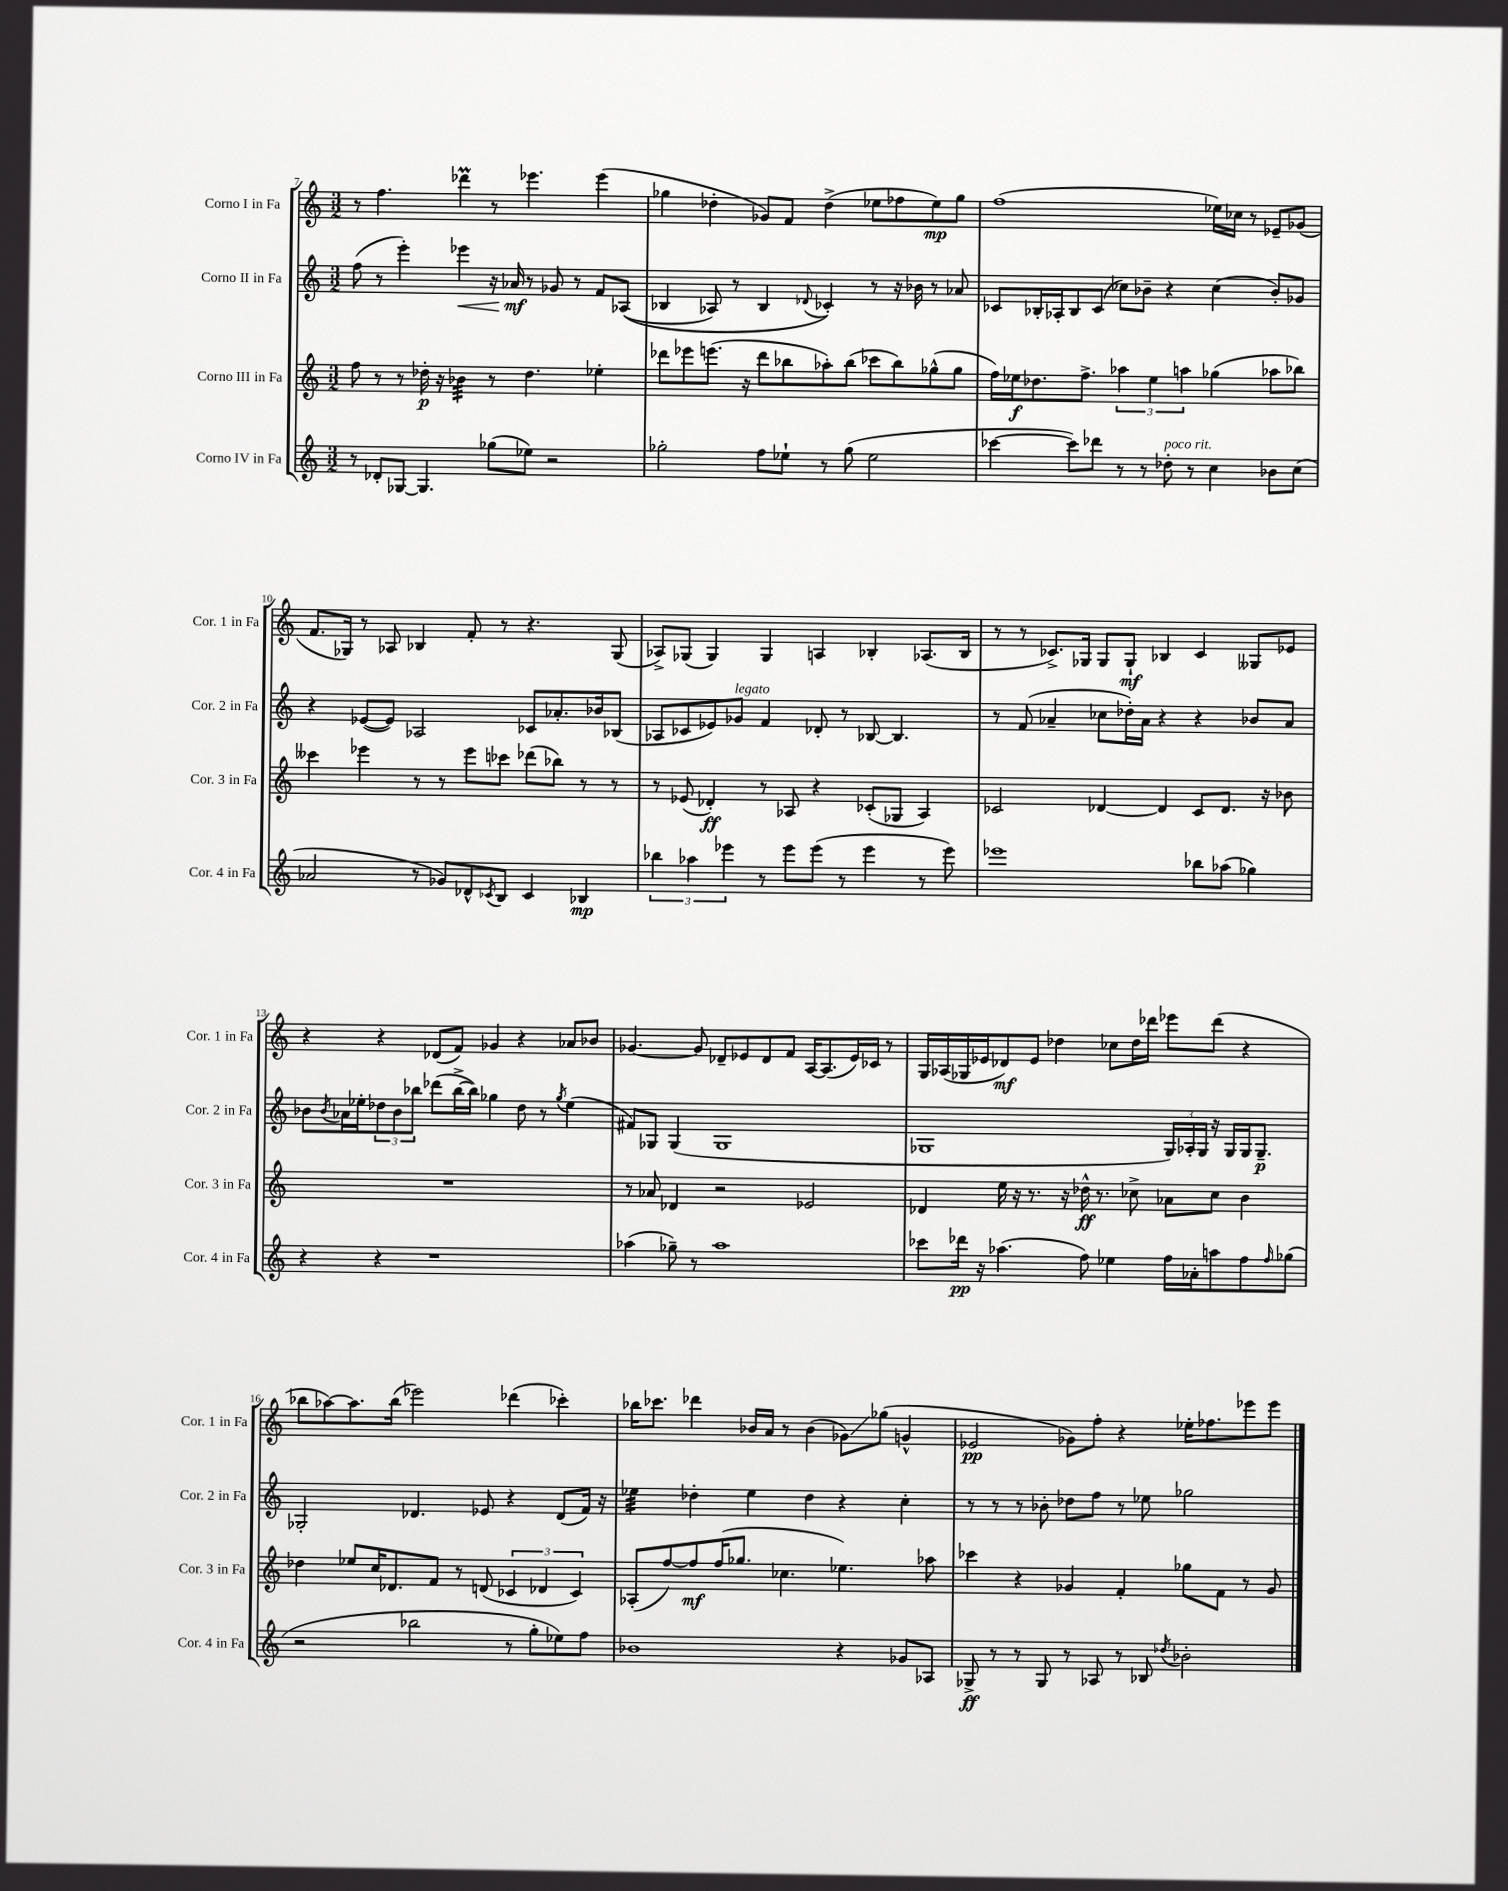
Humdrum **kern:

**kern	**kern	**kern	**kern
*staff4	*staff3	*staff2	*staff1
*clefG2	*clefG2	*clefG2	*clefG2
*k[]	*k[]	*k[]	*k[]
*M3/2	*M3/2	*M3/2	*M3/2
8r	8ff	(8ff	8r
8d-'	8r	8r	4.ff
[8G-	8r	4eee')	.
4.G-]	16dd-'	.	.
.	16r	.	.
.	4b-	4eee-	4ddd-
(8gg-	8r	16r	8r
.	.	16a-	.
8ee-)	4.dd-	8r	4.eee-
2r	.	8g-	.
.	.	8r	.
.	4ee-'	8f	(4eee-
.	.	&((8A-	.
=	=	=	=
2gg-'	8ddd-	4B-	4gg-
.	8eee-	.	.
.	(8.eee	8A-)	4dd-'
.	.	8r	.
.	16r	.	.
8ff	8ddd-	4B-	8g-)
8ee-`	8bb-	.	8f
.	.	8qqd-	.
8r	8aa-')	4c-'&)	(4dd-^
(8gg-	(8bb-	.	.
2ee-	8ccc-	8r	8ee-
.	8bb-)	16r	8ff-
.	.	16b-	.
.	(8gg-^^	8r	8ee-)
.	8gg-	8a-	8gg-
=	=	=	=
[4ccc-	16ff)	8c-	(1ff
.	16ee-	.	.
.	8.dd-	16B-'	.
.	.	16A-'	.
8ccc-])	.	8B-	.
.	8.ff^	.	.
8ddd-	.	(8c-	.
8r	6aa-	8cc-)	.
8r	.	8b-~	.
.	6ee-	.	.
8dd-'	.	4r	.
.	6aa	.	.
8r	.	.	.
4cc	(4gg-	(4cc-	16ee-)
.	.	.	16cc-
.	.	.	8r
8b-	8aa-	8b-')	8e-~
(8cc	8bb-)	8g-	(8g-
=	=	=	=
2a-	4ccc--	4r	8.f
.	.	.	16G-)
.	4eee-	([8e-	8r
.	.	8e-])	8A-
8r	8r	2A-	4B-
8g-)	8r	.	.
8d-^^	8eee-	.	8f'
8qc-	.	.	.
8B	8ccc-	.	8r
4c-	(8ddd-	8c-	4.r
.	8bb-)	8.a-'	.
4B-	8r	.	.
.	.	16b-	.
.	8r	(8B-	(8G-
=	=	=	=
6bb-	8r	8A-	8A-^)
.	(8e-	8c-	(8G-
6aa-	.	.	.
.	4d-')	8e-)	4G-)
6eee-	.	.	.
.	.	8g-	.
8r	8r	4f	4G-
8eee-	8A-	.	.
(8eee-	4r	8d-'	4A
8r	.	8r	.
4eee-	(8c-'	[8B-	4B-'
.	8G-	4.B-]	.
8r	4A-)	.	(8.A-
8eee-)	.	.	.
.	.	.	16B-
=	=	=	=
1eee-	2c-	8r	8r
.	.	(8f	8r
.	.	4a-~	8.c-^)
.	.	.	16G-
.	[4d-	8cc-	8G-
.	.	16dd-')	8G-`
.	.	16a-	.
.	4d-]	4r	4B-
8bb-	8c-	4r	4c-
(8aa-	8.d-	.	.
4gg-)	.	8b-	8G--
.	16r	.	.
.	8b-	8a-	8e-
=	=	=	=
4r	1.r	8b-	4r
.	.	8qb-	.
.	.	16a-	.
.	.	16ee-'	.
4r	.	12dd-	4r
.	.	12b-	.
.	.	12bb-	.
1r	.	(8ddd-	(8d-
.	.	[16bb-^	8f)
.	.	16bb-])	.
.	.	4gg-	4g-
.	.	8dd-	4r
.	.	8r	.
.	.	8qgg-	.
.	.	(4ee-	8a-
.	.	.	8b-
=	=	=	=
(4aa-	8r	8f#)	[4.g-
.	8a-	8G-	.
8gg-~)	4d-	(4G-	.
8r	.	.	8g-]
1aa-	2r	1G-	8d-~
.	.	.	8e-
.	.	.	8d-
.	.	.	8f
.	2e-	.	[16A
.	.	.	(8.A]
.	.	.	16e-)
.	.	.	16c-
.	.	.	8r
=	=	=	=
8ccc-	4d-	1G-	16G
.	.	.	(16A-
16ddd-	.	.	16G-
16r	.	.	16e-
(4.aa-	16ee	.	8d-)
.	16r	.	.
.	8.r	.	8e-
.	.	.	4dd-
.	16r	.	.
8ff)	16dd-^^	.	.
.	8.r	.	.
4ee-	.	.	8cc-
.	8cc-^	.	16dd-
.	.	.	16ddd-
16ff	8a-	24G-)	8eee-
.	.	24A-'	.
16a-'	.	.	.
.	.	24G-	.
8aa	8cc-	16r	(8ddd-
.	.	16G-	.
8ff	4b	16G-	4r
.	.	8.G-~	.
16qqff	.	.	.
(8gg-	.	.	.
=	=	=	=
2r	4dd-	2G-'	8bb-
.	.	.	[8aa-)
.	8ee-	.	8.aa-]
.	16cc	.	.
.	8.d-	.	(16bb-
2bb-	.	4.d-	2eee-)
.	8f	.	.
.	8r	.	.
.	(8d	8e-	.
8r	6c-	4r	(4ddd-
8gg'	.	.	.
.	6d-	.	.
8ee-)	.	(8d-	4ccc-')
.	6c-)	.	.
8ff	.	16f)	.
.	.	16r	.
=	=	=	=
1b-	(8A-'	4ee-	16bb-
.	.	.	8.ccc-
.	[8ff)	.	.
.	8ff]	4dd-'	4ddd-
.	(16ff	.	.
.	8.gg-	.	.
.	.	4ee-	16b-
.	.	.	16a
.	4.cc-	.	8r
.	.	4dd-	(4b-
4r	4.ee-)	4r	8g-)
.	.	.	(8gg-
8g-	.	4cc'	4g^^
8A-	8aa-	.	.
=	=	=	=
8G-^	4ccc-	8r	2e-
8r	.	8r	.
8r	4r	8r	.
8G-	.	8b-'	.
8r	4g-	8dd-	8g-)
8A-	.	8ff	8ff'
8r	4f'	8r	4r
8B-	.	8ee-	.
8qdd-	.	.	.
2b-'	8gg-	2gg-	16ee-'
.	.	.	8.ff-
.	8f	.	.
.	8r	.	8eee-
.	8g-	.	8eee-
==	==	==	==
*-	*-	*-	*-
